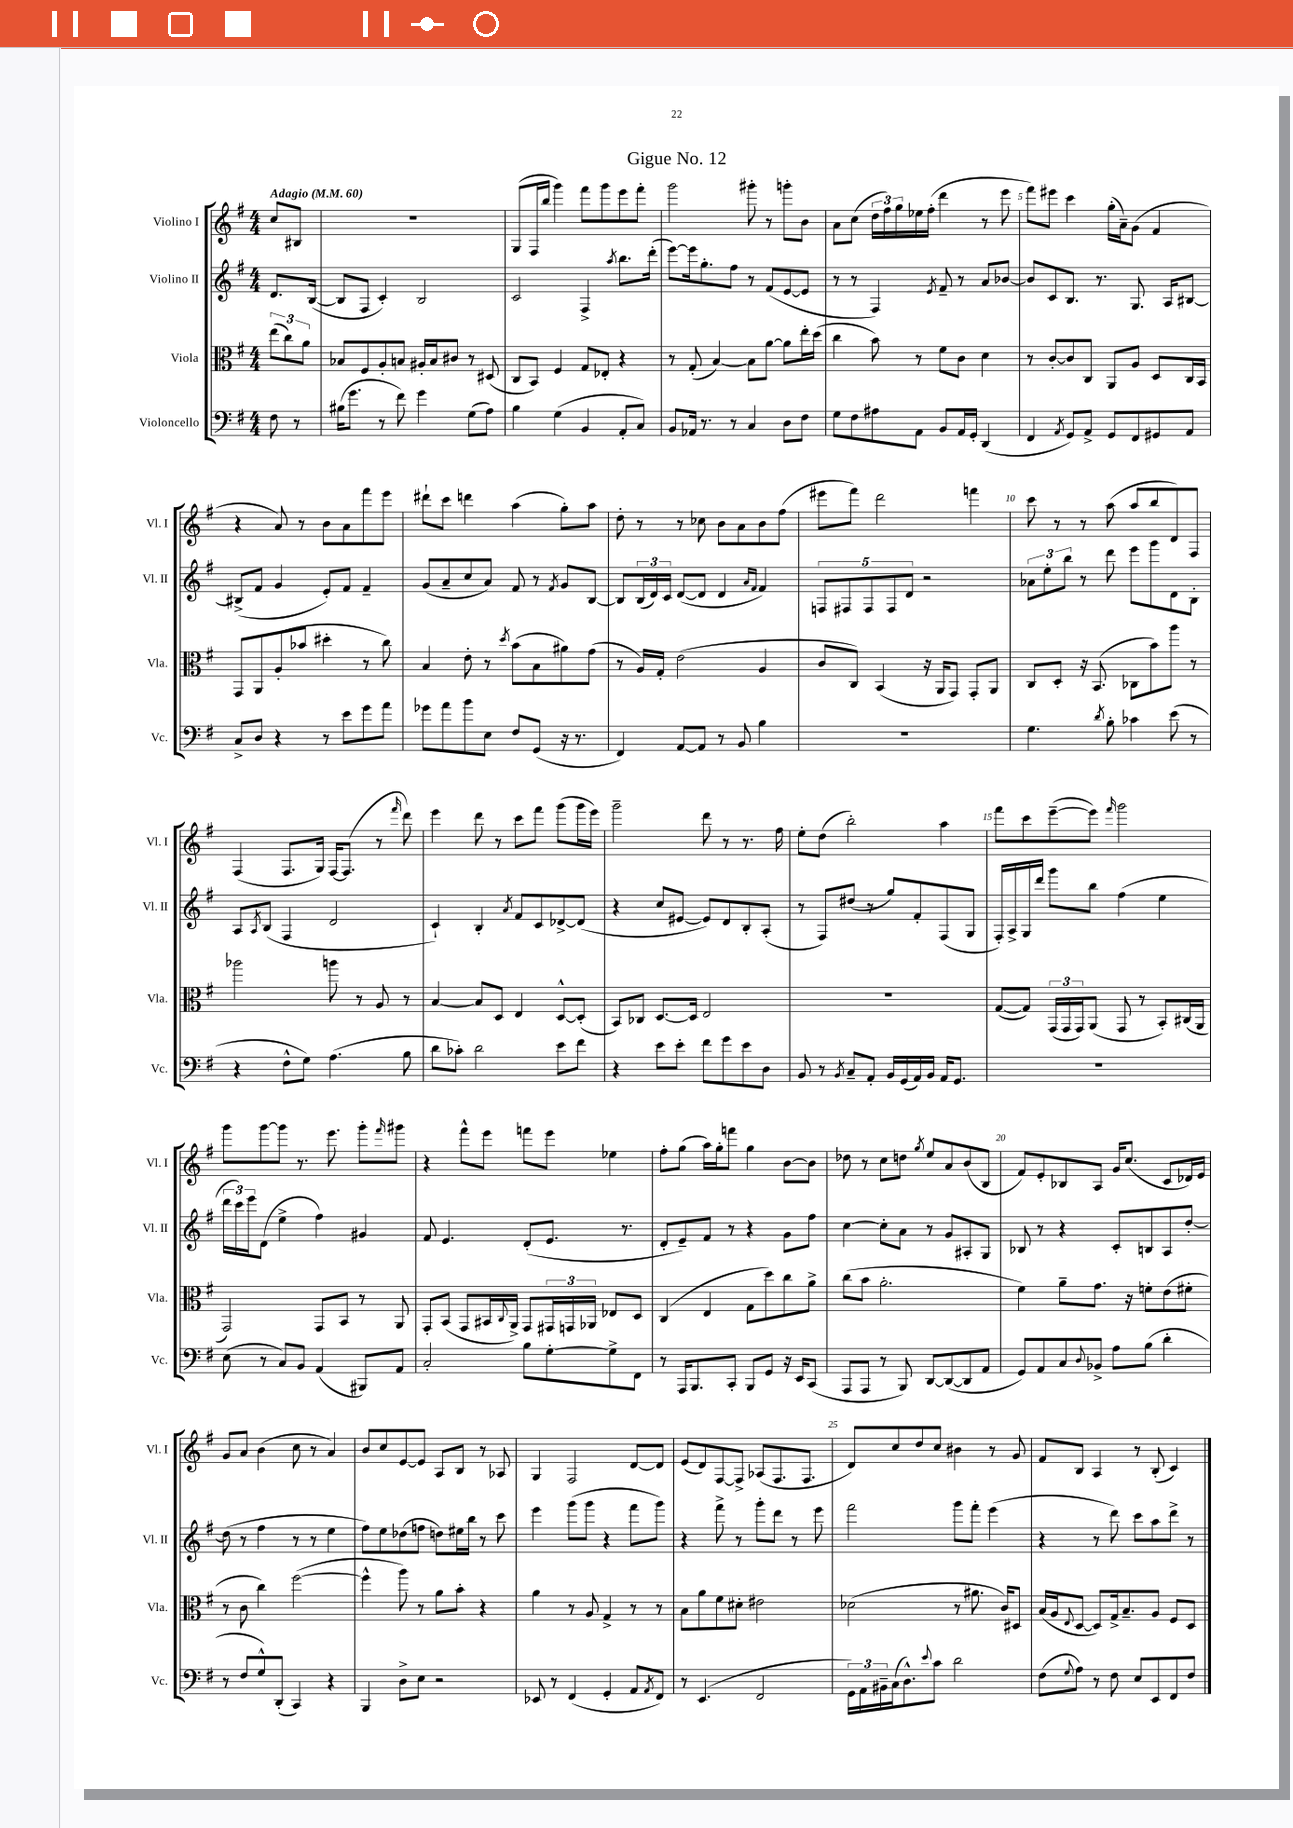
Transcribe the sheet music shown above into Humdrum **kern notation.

**kern	**kern	**kern	**kern
*staff4	*staff3	*staff2	*staff1
*clefF4	*clefC3	*clefG2	*clefG2
*k[f#]	*k[f#]	*k[f#]	*k[f#]
*M4/4	*M4/4	*M4/4	*M4/4
*MM60	*MM60	*MM60	*MM60
8F#\	(12ee\L	8.d/L	8cc/L
.	12cc\)	.	.
8r	.	.	8B#/J
.	12a\J	.	.
.	.	([16B/Jk	.
=	=	=	=
(16B#\LK	8B-/L	8B/]L	1r
8.g\J	.	.	.
.	8F#/	8F#/J	.
8r	8A'/	4c'/)	.
8f#\)	8B/J	.	.
4g\	16A#'/LL	2B/	.
.	16B/J	.	.
.	8c#/J	.	.
(8G\L	8r	.	.
8A\J)	(8D#/	.	.
=	=	=	=
4B\	8C/L	2c/	(8G/L
.	8BB/J)	.	16F#/L
.	.	.	16bb/JJ
(4G\	4F#/	.	4ggg\)
4BB/	8G/L	4F#^/	8fff#\L
.	8E-'/J	.	8ggg\
.	.	8qaa/	.
8AA'/L	4r	8.bb\L	8eee\
8C/J)	.	.	8fff#'\J
.	.	(16ddd'\Jk	.
=	=	=	=
8BB/L	8r	[8eee\L)	2ggg\
16AA-/Jk	(8G'/	16eee\]k	.
8.r	.	8.gg'\	.
.	[4B/)	.	.
8r	.	8ff#\J	.
4C/	8B\]L	8r	8ggg#'\
.	[8a\J	(8f#/L	8r
8D\L	8a\]L	[8e/	8ggg'\L
8F#\J	16ee'\L	8e/]J	8b\J
.	(16dd\JJ	.	.
=	=	=	=
8G\L	4cc\	8r	8a\L
8F#\	.	8r	(8cc\J
8A#\	8b\)	4F#/)	24dd\LL
.	.	.	24ff#\)
.	.	.	24gg\
8AA\J	8r	.	16ee-\
.	.	.	(16ff#'\JJ
.	.	8qe/	.
8BB/L	8f#\L	8f#~/	4ddd\
16AA/L	8c\J	8r	.
16GG'/JJ	.	.	.
(4DD/	4d\	8a/L	8r
.	.	[8b-/J	8eee\
=	=	=	=
4FF#/	8r	8b-/]L	8fff#\L)
.	[8c'/L	8c/	8eee#\J
8qAA/	.	.	.
8GG/L)	8c/]	8.B/J	4ccc\
8AA^/J	8C/J	.	.
.	.	8.r	.
8GG/L	8AA/L	.	(16gg'\LL
.	.	.	16a~\J)
8FF#/	8A/J	8.G/	(8g\J
8GG#/	8D/L	.	4f#/
.	.	16A/LK	.
8AA/J	16C/L	[8B#/J	.
.	16BB/JJ	.	.
=	=	=	=
8C^/L	8GG/L	(8B#^/]L	4r
8D/J	8AA/	8f#/J	.
4r	(8A'/	4g/	8a/)
.	8b-/J	.	8r
8r	4dd#'\	8e'/L)	8b\L
8e\L	.	8f#/J	8a\
8g\	8r	4f#~/	8fff#\
8a\J	8cc\)	.	8eee\J
=	=	=	=
8g-\L	4B/	(8g/L	8ddd#`\L
8a\	.	8a~/	8ccc\J
8b\	8e'\	8cc/	4ddd\
8E\J	8r	8a/J)	.
.	8qdd/	.	.
8F#/L	(8b\L	8f#/	(4aa\
(8GG/J	8B\	8r	.
.	.	8qf#/	.
16r	8a#\)	8g/L	8gg'\L)
8.r	.	.	.
.	(8g\J	[8B/J	8aa\J
=	=	=	=
4FF#/)	8r	8B/]L	8dd'\
.	16A/LL)	(24B/L	8r
.	.	24d/)	.
.	16G'/JJ	.	.
.	.	24c/JJ	.
[8AA/L	(2e\	([8d/L	8r
8AA/]J	.	8d/]J	8cc-\
8r	.	4d/	8b\L
8BB/	.	.	8a\
.	.	16qqa/LL	.
.	.	16qqf#/JJ	.
4B\	4A/	4f#/)	8b\
.	.	.	(8ff#\J
=	=	=	=
1r	8c/L	10F/L	8eee#\L
.	.	10F#/	.
.	8C/J)	.	8fff#\J)
.	.	10F#/	.
.	(4BB/	.	2ddd\
.	.	10F#/	.
.	.	10d/J	.
.	16r	2r	.
.	16AA/LK	.	.
.	8GG/J)	.	.
.	8GG'/L	.	4fff\
.	8AA/J	.	.
=	=	=	=
4.G\	8C/L	12a-\L	8ccc\
.	.	12ee'\	.
.	8D'/J	.	8r
.	.	12bb\J	.
.	16r	8r	8r
.	(8.BB/	.	.
8qd/	.	.	.
8B'\	.	8ddd\	(8aa\
4c-\	8C-\L	8eee\L	8aa/L
.	8b\)	8ggg\	8bb/
(8e\	8aa\J	8d\	8d/)
8r	8r	8B'\J	8F#/J
=	=	=	=
4r	2aa-\	8A/L	(4F#/
.	.	8qA/	.
.	.	(8B/J	.
8F#^^\L	.	4F#/	8.F#/L
8G\J)	.	.	.
.	.	.	16G/Jk)
(4.A\	8aa\	2d/	[16F#/LK
.	.	.	(8.F#/]J
.	8r	.	.
.	8A/	.	8r
.	.	.	16qqfff#/
8B\	8r	.	8ddd\)
=	=	=	=
8d\L	[4B/	4c`/)	4eee\
8c-'\J)	.	.	.
2d\	8B/]L	4B'/	8ddd\
.	8D/J	.	8r
.	.	8qa/	.
.	4E/	8f#/L	8ccc\L
.	.	8c/	8fff#\J
8e\L	[8D^^/L	[8d-^/	(8ggg\L
8f#\J	(8D'/]J	(8d-/]J	16ggg\L
.	.	.	16eee\JJ)
=	=	=	=
4r	8BB/L)	4r	2ggg~\
.	8C-/J	.	.
8e\L	[8.D/L	8cc/L	.
8e'\J	.	[8e#/J	.
.	16D/]Jk	.	.
8f#\L	2E/	8e#/]L)	8ddd\
8g\	.	8d/	8r
8e\	.	8B'/	8.r
8D\J	.	(8A'/J	.
.	.	.	16ff#\
=	=	=	=
8BB/	1r	8r	8ee'\L
8r	.	8F#/L)	(8dd\J
8qBB/	.	.	.
8C~/L	.	(8dd#/J	2bb'\)
8AA'/J	.	8r	.
16BB/LL	.	8gg/L)	.
(16GG/	.	.	.
16AA/)	.	8f#'/	.
16BB/JJ	.	.	.
16AA/LK	.	(8F#/	4aa\
8.GG/J	.	.	.
.	.	8G/J	.
=	=	=	=
1r	([8G/L	16F#'/LL)	8fff#\L
.	.	16A^/	.
.	8G/]J)	16G/	8ccc\
.	.	16ddd/JJ	.
.	(24GG/LL	8ggg\L	([8eee~\
.	24GG/	.	.
.	24GG/J)	.	.
.	(8AA/J	8bb\J	8eee\]J)
.	.	.	16qqfff#/
.	8GG/	(4ff#\	2ggg\
.	8r	.	.
.	8BB'/L)	4ee\	.
.	(16C#/L	.	.
.	16AA/JJ	.	.
=	=	=	=
(8E\	2GG/)	24ddd\LL	8ggg\L
.	.	24ccc\)	.
.	.	24eee\J	.
8r	.	(8d\J	[8ggg\
8C/L)	.	4ee^\	8ggg\]J
8BB/J	.	.	8.r
(4AA/	8GG/L	4ff#\)	.
.	.	.	8.eee\
.	8BB/J	.	.
8BBB#/L)	8r	4g#/	8ggg'\L
.	.	.	16qqfff#/
8AA/J	8AA/	.	8ggg#\J
=	=	=	=
2C'/	8GG'/L	8f#/	4r
.	(8BB/J	4.e/	.
.	8GG/L	.	8fff#^^\L
.	16BB#/L	.	8eee\J
.	8qqC/	.	.
.	16AA^/JJ)	.	.
8B\L	8GG/L	(8d'/L	8fff\L
[8G'\	24GG#/L	8.e/J	8eee\J
.	24GG/	.	.
.	24AA-/JJ	.	.
8G^\]	8E-/L	.	4ee-\
.	.	8.r	.
8FF#\J	8D/J	.	.
=	=	=	=
8r	(4C/	8d'/L	8ff#'\L
16AAA/LK	.	8e~/)	(8gg\J
8.BBB/	.	.	.
.	4E/	8f#/J	16aa\LL)
.	.	.	16gg'\J
8CC'/J	.	8r	8fff\J
8BBB/L	8G\L	4r	4gg\
8GG/J	8dd\)	.	.
16r	8cc\	8g\L	[8b\L
16EE/LK	.	.	.
(8CC/J	8a^\J	8ff#\J	8b\]J
=	=	=	=
8AAA/L	(8cc\L	[4cc\	8dd-\
8AAA/J	8b\J	.	8r
8r	2.a'\	8cc'\]L	8cc\L
8BBB/)	.	8a\J	8dd\J
.	.	.	8qgg/
[8DD/L	.	8r	8ee/L
(8DD/_	.	8g/L	8a/
8DD/]	.	8A#'/	(8b/
8AA/J	.	8G/J	8B/J
=	=	=	=
8GG/L)	4f#\)	8B-/	8f#/L)
8AA/	.	8r	8e'/
8C/	8a~\L	4r	8B-/
8qqD/	.	.	.
8BB-^/J	8.g\J	.	8A/J
8A\L	.	8c'/L	16g/LK
.	16r	.	(8.cc/J
(8B\J	8f'\L	8B/	.
4d'\	(8e\	8A/	8c/L
.	8f#'\J	[8dd'/J	16d-/L)
.	.	.	16e/JJ
=	=	=	=
8r	8r	(8dd\]	8g/L
8F#/L	8c\	8r	8a/J
8G^^/)	4cc\)	4ff#\	(4b\
(8DD'/J	.	.	.
4CC/)	([2ff#\	8r	8cc\
.	.	8r	8r
4r	.	4ee\	4a/)
=	=	=	=
4BBB/	4ff#^^\]	8ff#\L)	8b/L
.	.	8ee\	8cc/
8D^\L	8aa\)	(8dd-\	[8e/
8E\J	8r	8ff\J	8e/]J
2r	8a\L	8dd\L)	8A/L
.	8b'\J	16ee#\L	8B/J
.	.	16bb\JJ	.
.	4r	8r	8r
.	.	8ccc\	8A-/
=	=	=	=
8EE-/	4a\	4eee\	4G/
8r	.	.	.
(4FF#/	8r	(8ggg\L	2F#/
.	8A/	8ggg\J	.
4GG'/	4G^/	4r	.
8AA/L	8r	8fff#\L	[8d/L
8qAA/	.	.	.
8FF#/J)	8r	8ggg\J)	8d/]J
=	=	=	=
8r	8B\L	4r	(8e/L
(4.EE/	8a\	.	8d/)
.	8f#\	8fff#^\	[8F#/
.	8d#'\J	8r	8F#^/]J
2FF#/	2e#\	8ggg'\L	(8A-/L
.	.	8ddd\J	8.F#/
.	.	8r	.
.	.	.	8.F#/J
.	.	8eee\	.
=	=	=	=
24GG\LL)	(2d-\	2fff#\	8d/L)
24AA\	.	.	.
24BB#~\	.	.	.
(16C\J	.	.	8cc/
8.D^^\)	.	.	.
.	.	.	8dd/
8qqe/	.	.	.
8c\J	.	.	8cc/J
2d\	8r	8ggg\L	4b#\
.	8.a#\	8fff#'\J	.
.	.	(4eee\	8r
.	16c/LK)	.	.
.	8D#/J	.	8g/
=	=	=	=
(8F#\L	(16B/LL	4r	8f#/L
.	16A/J	.	.
8qqG/	8qqE/	.	.
8A\J)	[8D/J	.	8B/J
8r	8D/]L)	8r	4A/
8F#\	16G^/k	8ddd\)	.
.	8.B~/	.	.
8E/L	.	8ccc\L	8r
8EE/	8A/J	8aa\	(8B'/
8FF#/	8F#/L	8ddd^\J	4c/)
8F#/J	8D/J	8r	.
==	==	==	==
*-	*-	*-	*-
